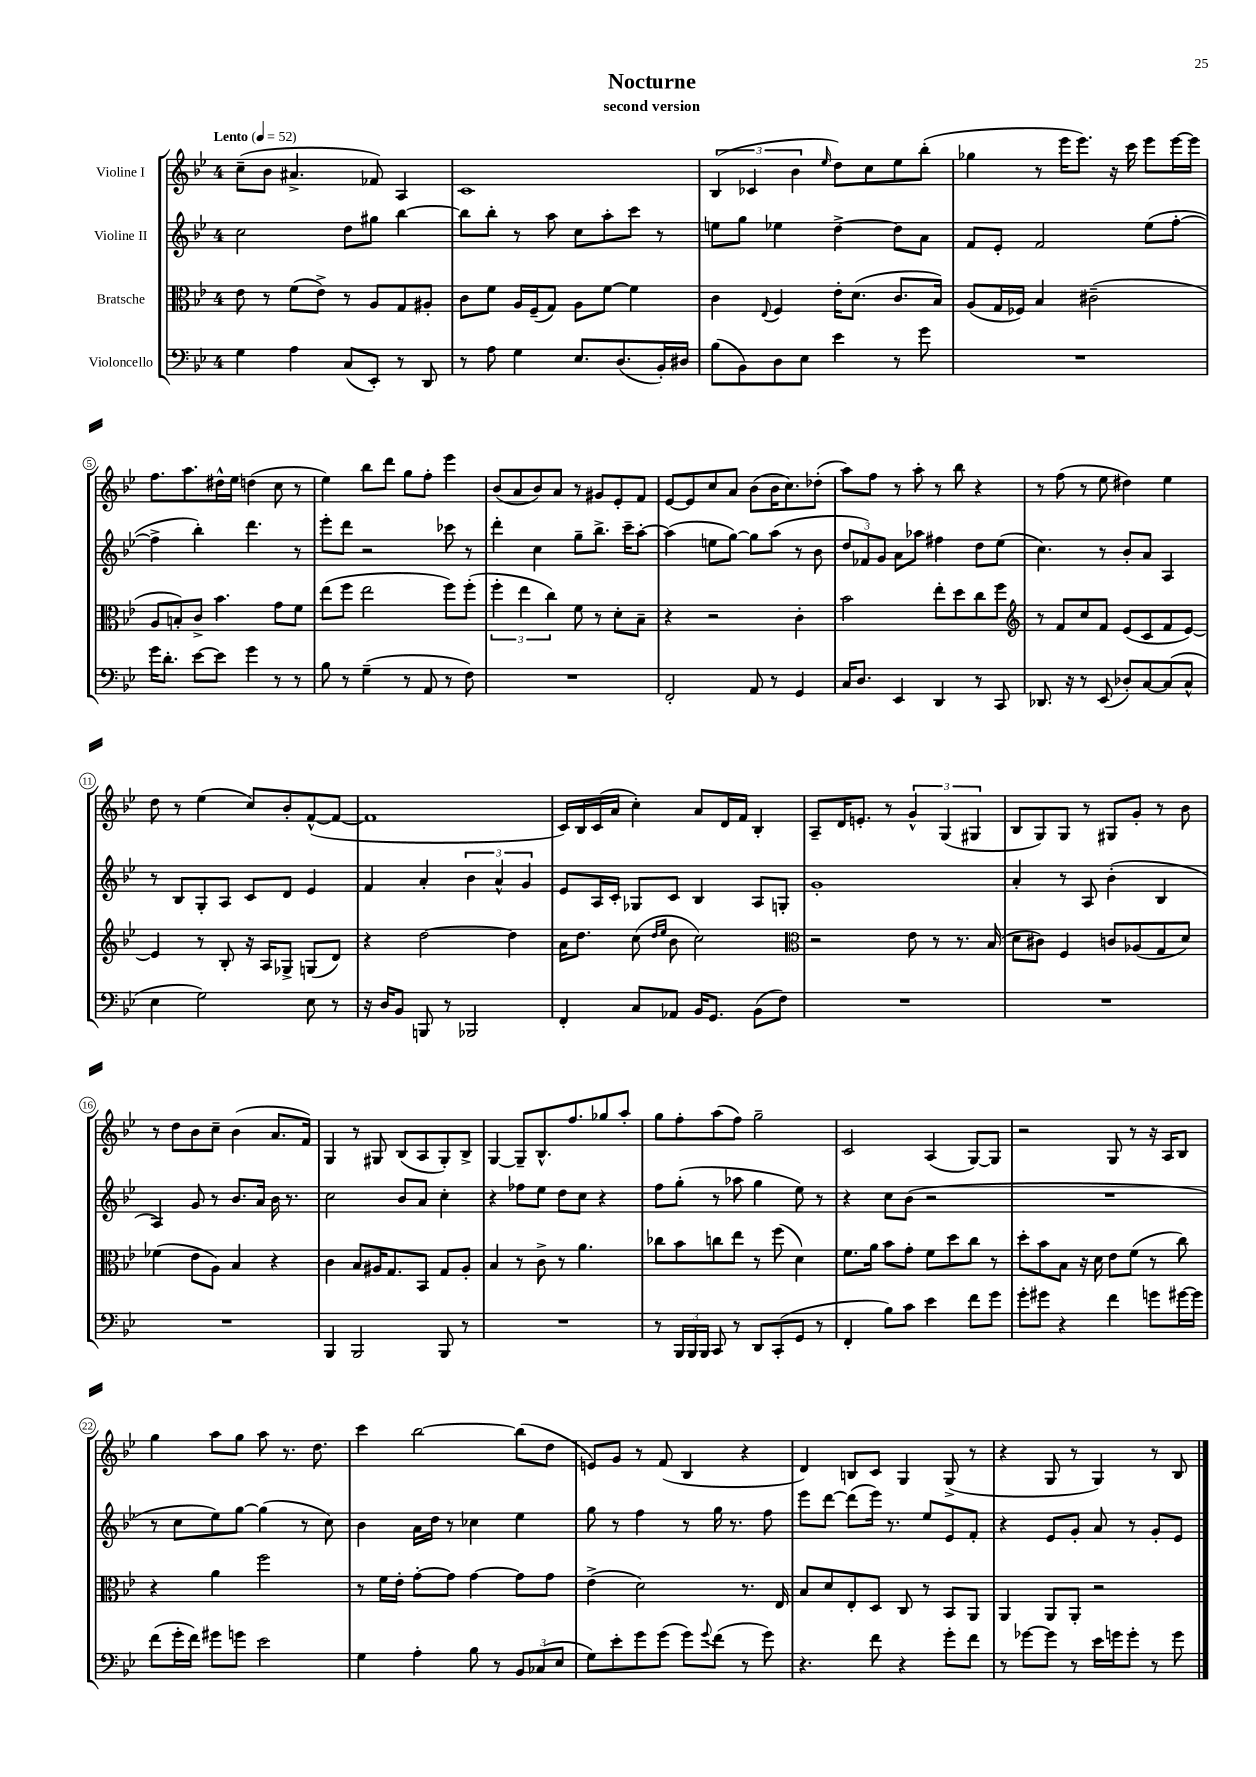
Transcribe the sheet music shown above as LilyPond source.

\header { title = "Nocturne" subtitle = "second version" }
<<
\new StaffGroup <<
\new Staff = "s0" \with { instrumentName = "Violine I" } {
    \clef treble \key bes \major \once \override Staff.TimeSignature.style = #'single-digit \time 4/4 \tempo "Lento" 4 = 52
    c''8--( bes'8 ais'4.-> fes'8) a4 |
    c'1 |
    \tuplet 3/2 { bes4( ces'4 bes'4 } \grace { ees''16 } d''8) c''8 ees''8 bes''8-.( |
    ges''4 r8 ees'''16 ees'''8.) r16 c'''16 ees'''8 ees'''16~ ees'''16 |
    f''8. a''8. dis''16-^ ees''16 d''4( c''8 r8 |
    ees''4) bes''8 d'''8 g''8 f''8-. ees'''4 |
    bes'8( a'8 bes'8) a'8 r8 gis'8 ees'8-. f'8 |
    ees'8~ ees'8 c''8 a'8 bes'8( bes'16 c''8.) des''8-.( |
    a''8) f''8 r8 a''8-. r8 bes''8 r4 |
    r8 f''8( r8 ees''8 dis''4) ees''4 |
    d''8 r8 ees''4( c''8) bes'8-. f'8~-^( f'8~ |
    f'1 |
    c'16) bes16 c'16( a'16 c''4-.) a'8 d'16 f'16 bes4-. |
    a8-- d'16 e'8.-. r8 \tuplet 3/2 { g'4-^ g4( gis4 } |
    bes8 g8) g8 r8 gis8 g'8-. r8 bes'8 |
    r8 d''8 bes'8 c''8-- bes'4( a'8. f'16) |
    g4 r8 gis8 bes8( a8 gis8-.) bes8-> |
    g4~ g8-- bes8.-^ f''8. ges''8 a''8-. |
    g''8 f''8-. a''8( f''8) g''2-- |
    c'2 a4( g8~) g8 |
    r2 g8 r8 r16 a16 bes8 |
    g''4 a''8 g''8 a''8 r8. d''8. |
    c'''4 bes''2~ bes''8( d''8 |
    e'8) g'8 r8 f'8( bes4 r4 |
    d'4) b8 c'8 g4 g8->( r8 |
    r4 g8 r8 g4) r8 bes8 \bar "|." |
}
\new Staff = "s1" \with { instrumentName = "Violine II" } {
    \clef treble \key bes \major \once \override Staff.TimeSignature.style = #'single-digit \time 4/4
    c''2 d''8 gis''8 bes''4~ |
    bes''8 bes''8-. r8 a''8 c''8 a''8-. c'''8 r8 |
    e''8 g''8 ees''4 d''4~-> d''8 a'8 |
    f'8 ees'8-. f'2 ees''8( f''8~-. |
    f''4-> bes''4-.) d'''4. r8 |
    ees'''8-. d'''8 r2 ces'''8 r8 |
    d'''4-. c''4 g''8-- bes''8.-> c'''16-- a''8~-. |
    a''4( e''8 g''8~) g''8 a''8( r8 bes'8 |
    \tuplet 3/2 { d''8 fes'8) g'8 } a'8 aes''8 fis''4 d''8 ees''8( |
    c''4.) r8 bes'8-. a'8 a4 |
    r8 bes8 g8-. a8 c'8 d'8 ees'4 |
    f'4 a'4-. \tuplet 3/2 { bes'4 a'4-^ g'4 } |
    ees'8 a16 c'16-. ges8 c'8 bes4 a8 g8-. |
    g'1-. |
    a'4-. r8 a8 bes'4-.( bes4 |
    a4) g'8 r8 bes'8. a'16 bes'16 r8. |
    c''2 bes'8 a'8 c''4-. |
    r4 fes''8 ees''8 d''8 c''8 r4 |
    f''8 g''8-.( r8 aes''8 g''4 ees''8) r8 |
    r4 c''8 bes'8( r2 |
    R1 |
    r8 c''8 ees''8) g''8~ g''4( r8 c''8) |
    bes'4 a'16 d''16 r8 ces''4 ees''4 |
    g''8 r8 f''4 r8 g''16 r8. f''8 |
    ees'''8 d'''8~ d'''8( ees'''16) r8. ees''8 ees'8 f'8-. |
    r4 ees'8 g'8-. a'8 r8 g'8-. ees'8 \bar "|." |
}
\new Staff = "s2" \with { instrumentName = "Bratsche" } {
    \clef alto \key bes \major \once \override Staff.TimeSignature.style = #'single-digit \time 4/4
    ees'8 r8 f'8( ees'8->) r8 a8 g8 ais8-. |
    c'8 f'8 a16 f16--( g8) a8 f'8~ f'4 |
    c'4 \appoggiatura { ees8 } f4 ees'16-. d'8.( c'8. bes16) |
    a8( g16 fes16) bes4 cis'2--( |
    a8 b8-.) c'8-> bes'4. g'8 f'8 |
    ees''8( f''8 ees''2 f''8) f''8-.( |
    \tuplet 3/2 { f''4-. ees''4 c''4) } f'8 r8 d'8-. bes8-- |
    r4 r2 c'4-. |
    bes'2 ees''8-. d''8 c''8 f''8 |
    \clef treble r8 f'8 c''8 f'8 ees'8( c'8 f'8 ees'8~) |
    ees'4 r8 bes8-. r16 a16 ges8-> g8( d'8) |
    r4 d''2~ d''4 |
    a'16 d''8. c''8( \grace { d''16 ees''16 } bes'8 c''2) |
    \clef alto r2 ees'8 r8 r8. bes16( |
    d'8 cis'8) f4 c'8 aes8( g8 d'8) |
    fes'4( ees'8 a8) bes4 r4 |
    c'4 bes8 ais16 g8. bes,8 g8 ais8-. |
    bes4 r8 c'8-> r8 a'4. |
    ces''8 bes'8 c''8 ees''8 r8 f''8( d'4) |
    f'8. a'16 bes'8 g'8-. f'8 d''8 c''8 r8 |
    d''8-. bes'8 bes8 r16 d'16 ees'8 f'8( r8 c''8) |
    r4 a'4 f''2 |
    r8 f'16 ees'16-. g'8~-. g'8 g'4~ g'8 g'8 |
    ees'4->( d'2) r8. ees16 |
    bes8 d'8 ees8-. d8 c8 r8 bes,8 a,8 |
    a,4 a,8 a,8-. r2 \bar "|." |
}
\new Staff = "s3" \with { instrumentName = "Violoncello" } {
    \clef bass \key bes \major \once \override Staff.TimeSignature.style = #'single-digit \time 4/4
    g4 a4 c8( ees,8-.) r8 d,8 |
    r8 a8 g4 ees8. d8.( bes,16-.) dis16 |
    bes8( bes,8) d8 ees8 ees'4 r8 g'8 |
    R1 |
    g'16 d'8.-. ees'8~ ees'8 g'4 r8 r8 |
    bes8 r8 g4--( r8 a,8 r8 f8) |
    R1 |
    f,2-. a,8 r8 g,4 |
    c16 d8. ees,4 d,4 r8 c,8 |
    des,8. r16 r8 ees,8( des8-.) c8~ c8( c8-^ |
    ees4 g2) ees8 r8 |
    r16 d16 bes,8 b,,8 r8 bes,,2 |
    f,4-. c8 aes,8 bes,16 g,8. bes,8( f8) |
    R1 |
    R1 |
    R1 |
    bes,,4 bes,,2 bes,,8 r8 |
    R1 |
    r8 \tuplet 3/2 { bes,,16 bes,,16 bes,,16 } c,8 r8 d,8 c,8-.( g,8 r8 |
    f,4-. bes8) c'8 ees'4 f'8 g'8 |
    g'8-. gis'8 r4 f'4 g'8 gis'16~ gis'16 |
    f'8( g'16-. f'16) gis'8 g'8 ees'2 |
    g4 a4-. bes8 r8 \tuplet 3/2 { bes,8 ces8( ees8 } |
    g8) ees'8-. g'8 g'8( g'8) \appoggiatura { g'8 } f'8( r8 g'8) |
    r4. f'8 r4 g'8-. f'8 |
    r8 ges'8~ ges'8 r8 ees'16 g'16 g'8-. r8 g'8 \bar "|." |
}
>>
>>
\layout { \context { \Score \override BarNumber.stencil = #(make-stencil-circler 0.1 0.3 ly:text-interface::print) } }
